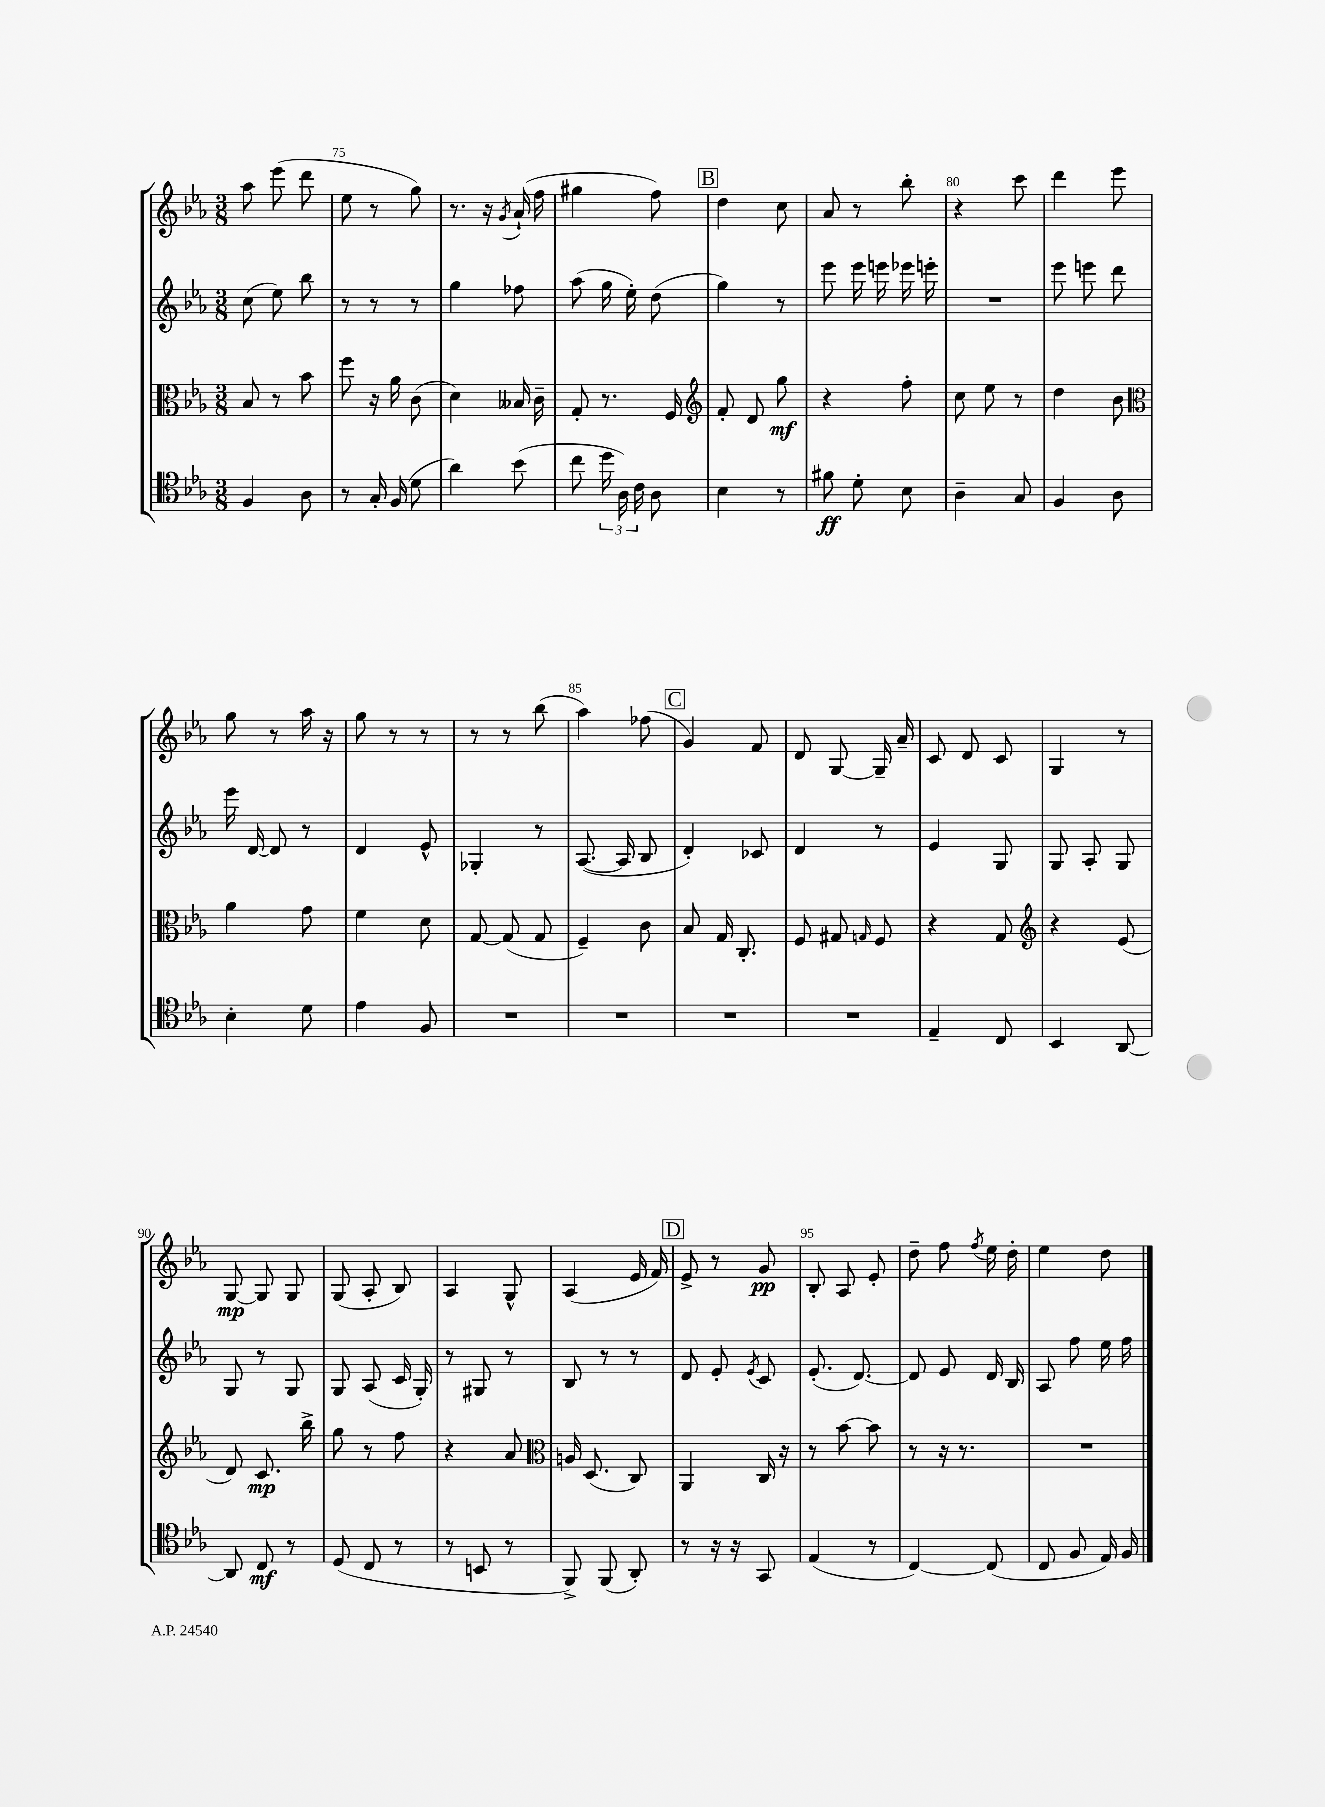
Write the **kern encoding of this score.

**kern	**kern	**kern	**kern
*staff4	*staff3	*staff2	*staff1
*clefC4	*clefC3	*clefG2	*clefG2
*k[b-e-a-]	*k[b-e-a-]	*k[b-e-a-]	*k[b-e-a-]
*M3/8	*M3/8	*M3/8	*M3/8
4F	8B-	(8cc	8aa-
.	8r	8ee-)	(8eee-
8A-	8b-	8bb-	8ddd
=	=	=	=
8r	8ff	8r	8ee-
16G'	16r	8r	8r
(16F	16a-	.	.
8d	(8c	8r	8gg)
=	=	=	=
4a-)	4d)	4gg	8.r
.	.	.	16r
.	.	.	8qg
(8b-	16B--	8ff-	(16a-`
.	16c~	.	16ff
=	=	=	=
8cc	8G'	(8aa-	4gg#
24dd	8.r	16gg	.
24A-)	.	.	.
.	.	16ee-')	.
24c	.	.	.
8A-	.	(8dd	8ff)
.	16F	.	.
=	=	=	=
*	*clefG2	*	*
4B-	8f'	4gg)	4dd
.	8d	.	.
8r	8gg	8r	8cc
=	=	=	=
8f#	4r	8eee-	8a-
8d'	.	16eee-	8r
.	.	16eee	.
8B-	8ff'	16eee-	8bb-'
.	.	16eee'	.
=	=	=	=
4A-~	8cc	4.r	4r
.	8ee-	.	.
8G	8r	.	8ccc
=	=	=	=
4F	4dd	8eee-	4ddd
.	.	8eee	.
8A-	8b-	8ddd	8eee-
=	=	=	=
*	*clefC3	*	*
4B-'	4a-	16eee-	8gg
.	.	[16d	.
.	.	8d]	8r
8d	8g	8r	16aa-
.	.	.	16r
=	=	=	=
4e-	4f	4d	8gg
.	.	.	8r
8F	8d	8e-^^	8r
=	=	=	=
4.r	[8G	4G-'	8r
.	(8G]	.	8r
.	8G	8r	(8bb-
=	=	=	=
4.r	4F~)	([8.A-	4aa-)
.	.	16A-]	.
.	8c	8B-	(8ff-
=	=	=	=
4.r	8B-	4d')	4g)
.	16G	.	.
.	8.C'	.	.
.	.	8c-	8f
=	=	=	=
4.r	8F	4d	8d
.	8G#	.	[8G
.	16qqG	.	.
.	8F	8r	16G~]
.	.	.	16a-~
=	=	=	=
4E-~	4r	4e-	8c
.	.	.	8d
8C	8G	8G	8c
=	=	=	=
*	*clefG2	*	*
4BB-	4r	8G	4G
.	.	8A-'	.
[8AA-	(8e-	8G	8r
=	=	=	=
8AA-]	8d)	8G	[8G
8C	8.c	8r	8G]
8r	.	8G	8G
.	16bb-^	.	.
=	=	=	=
(8D	8gg	8G	(8G
8C	8r	(8A-	8A-'
8r	8ff	16c	8B-)
.	.	16G')	.
=	=	=	=
8r	4r	8r	4A-
8BB	.	8G#	.
8r	8a-	8r	8G^^
=	=	=	=
*	*clefC3	*	*
8FF^)	16A	8B-	(4A-
.	(8.D	.	.
(8FF	.	8r	.
8AA-')	8C)	8r	16e-
.	.	.	16f)
=	=	=	=
8r	4AA-	8d	8e-^
16r	.	8e-'	8r
16r	.	.	.
.	.	8qe-	.
8GG	16C	8c	8g
.	16r	.	.
=	=	=	=
(4E-	8r	(8.e-'	8B-'
.	[8b-	.	8A-
.	.	[8.d)	.
8r	8b-]	.	8e-'
=	=	=	=
[4C)	8r	8d]	8dd~
.	16r	8e-	8ff
.	8.r	.	.
.	.	.	8qff
(8C]	.	16d	16ee-
.	.	16B-	16dd'
=	=	=	=
8C	4.r	8A-	4ee-
8F	.	8ff	.
16E-)	.	16ee-	8dd
16F	.	16ff	.
==	==	==	==
*-	*-	*-	*-
